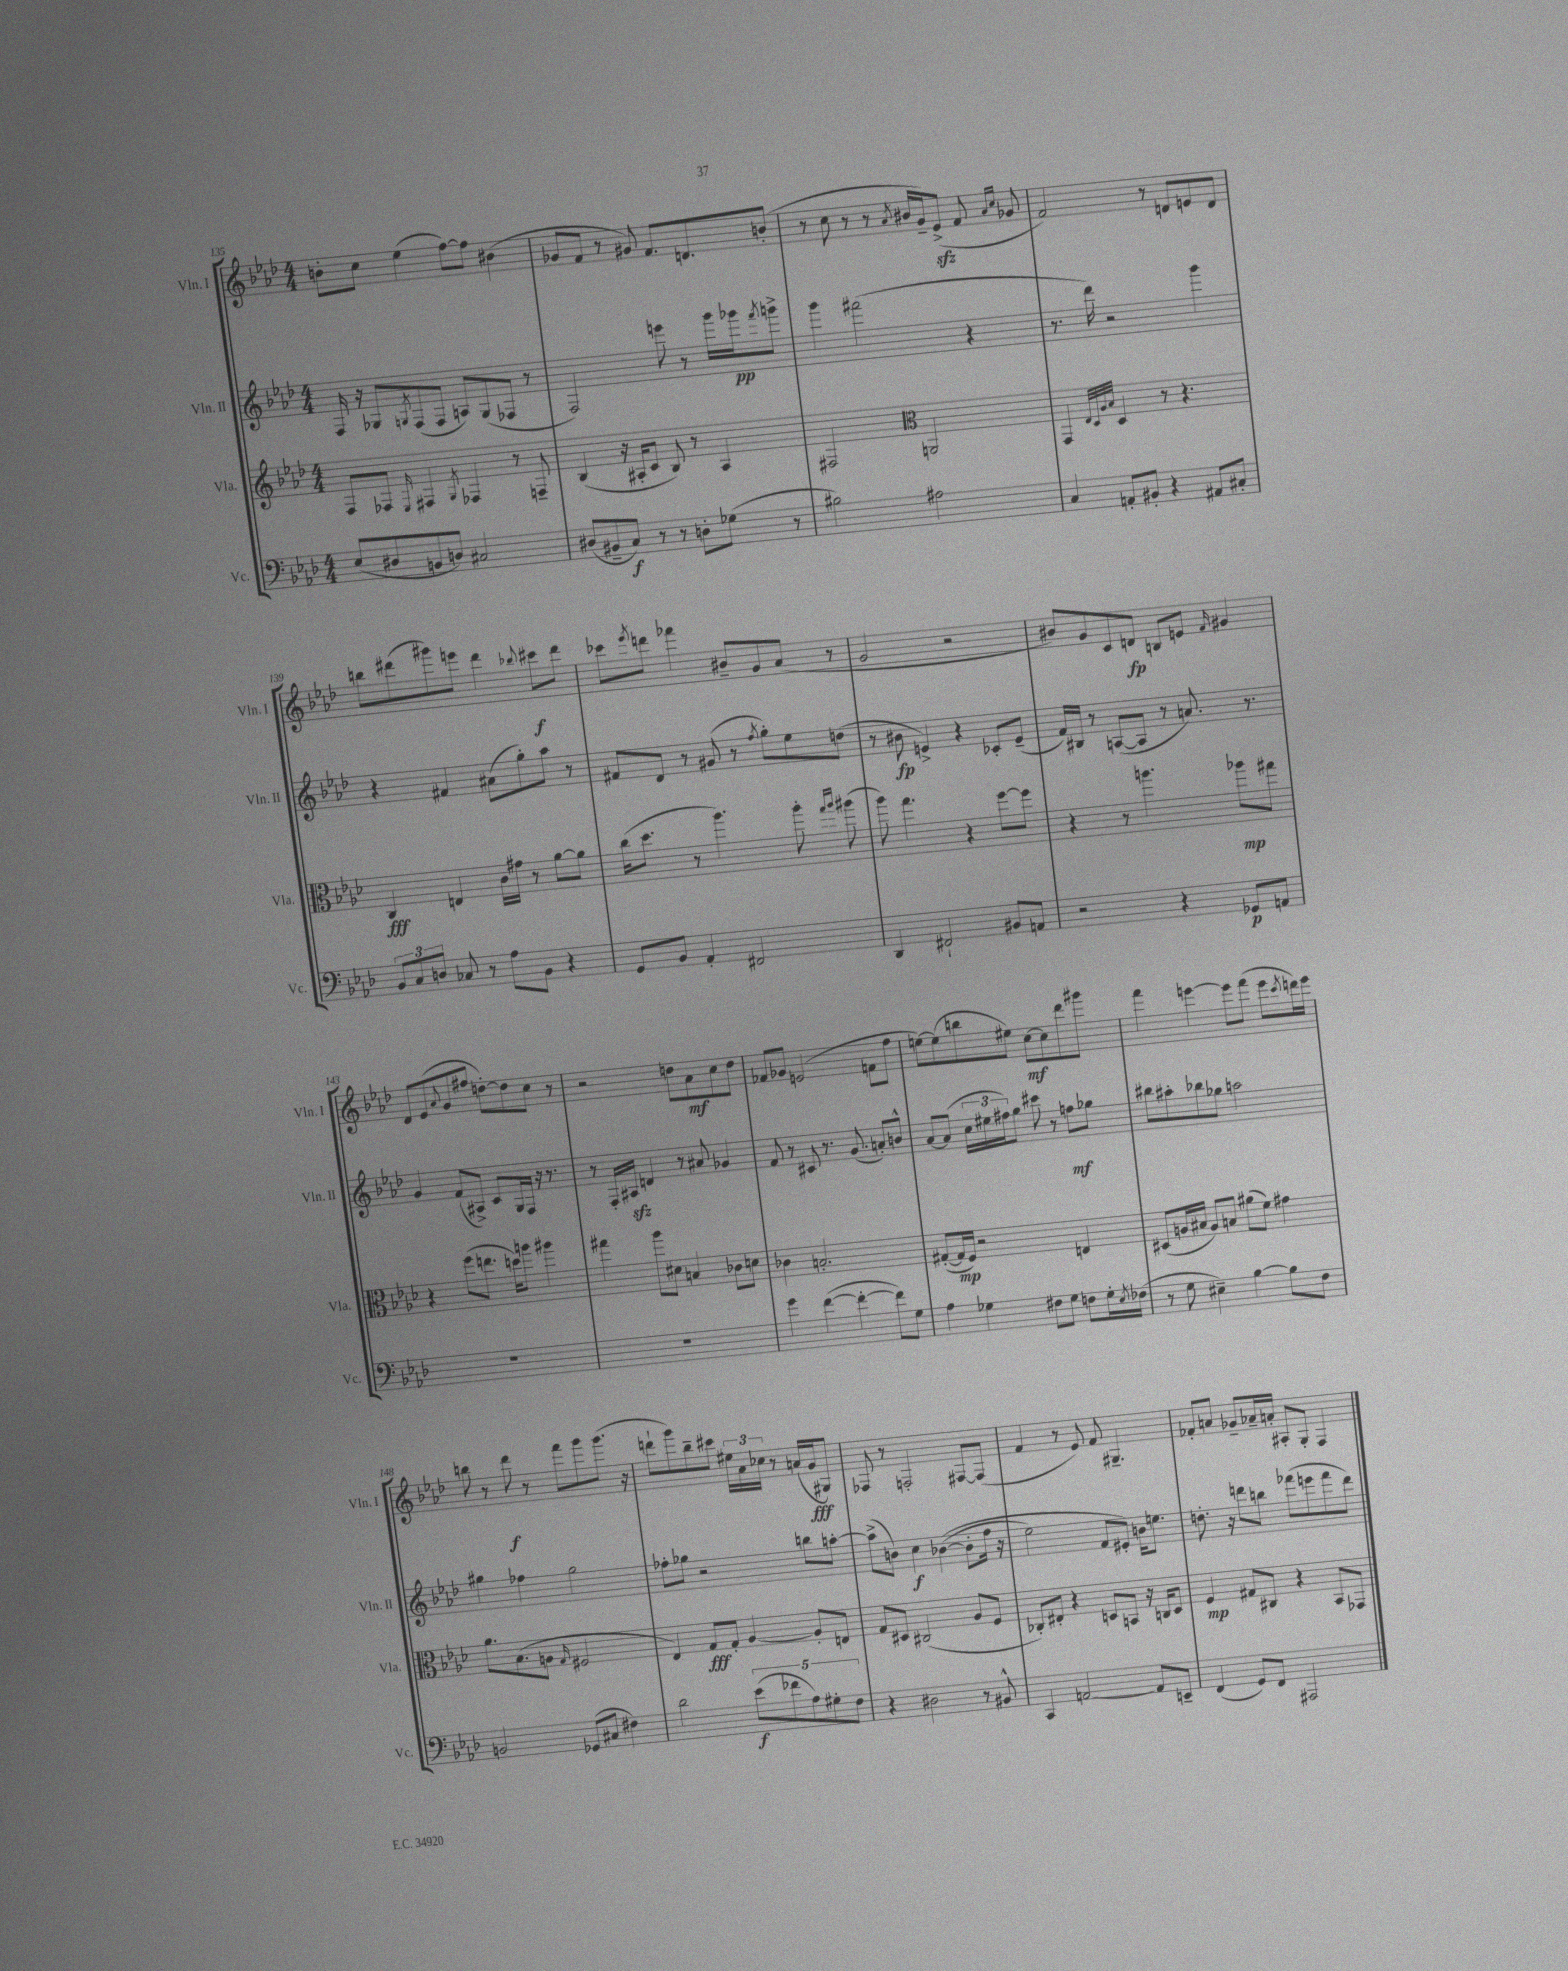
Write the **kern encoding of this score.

**kern	**kern	**kern	**kern
*staff4	*staff3	*staff2	*staff1
*clefF4	*clefG2	*clefG2	*clefG2
*k[b-e-a-d-]	*k[b-e-a-d-]	*k[b-e-a-d-]	*k[b-e-a-d-]
*M4/4	*M4/4	*M4/4	*M4/4
(8E-	8F	16F	8b'
.	.	16r	.
8D#	8F-	8G-	8cc
.	16qqE-	8qG	.
8BB	4F#	(8F	(4ee-
8D)	.	8F	.
.	8qG	.	.
2C#	4F-	8A)	[8ff)
.	.	(8G	8ff]
.	8r	8F-	(4b#
.	8F~	8r	.
=	=	=	=
(8D#	(4B-	2F)	8g-
8BB#~	.	.	8f
8C)	16r	.	8r
.	16A#'	.	.
8r	8c	.	8g#)
8r	8B-)	8eee	8.f
8D'	8r	8r	.
.	.	.	8.d
(8G-	4A#	16ggg	.
.	.	16ggg-	.
.	.	8qfff	.
8r	.	8ggg^	(8b'
=	=	=	=
2B#)	2F#	4ggg	8r
.	.	.	8cc
.	.	(2fff#	8r
.	.	.	8r
*	*clefC3	*	*
.	.	.	8qa-
2A#	2AA	.	16b#
.	.	.	16g~)
.	.	.	(8e-^
.	.	4r	8f
.	.	.	16qqa-
.	.	.	16qqcc
.	.	.	8g-
=	=	=	=
4C	4GG	8.r	2f)
.	.	16ddd-)	.
.	32qqE-	.	.
.	32qqD-	.	.
.	32qqA-	.	.
.	32qqB-	.	.
8AA'	4D-	2r	.
8BB#'	.	.	.
4r	8r	.	8r
.	4.r	.	8d
8AA#	.	4ggg	8e
8C#'	.	.	8d
=	=	=	=
12BB-	4C	4r	8bb
12C	.	.	.
.	.	.	(8ddd#
12D	.	.	.
8C-	4E	4f#	8ggg#)
8r	.	.	8eee
8A-	16c	(8a#	4ddd#
.	16g#	.	.
8BB-	8r	8gg')	.
.	.	.	8qqbb-
4r	[8a-	8aa-	8ccc#
.	8a-]	8r	8ddd#
=	=	=	=
8GG	(16cc	8f#	8ccc-
.	8.dd-	.	.
.	.	.	8qeee-
8BB-	.	8d-	8ddd
4AA-'	8r	8r	4fff-
.	4.aa-)	(8g#	.
2FF#	.	8r	8b#~
.	.	8qff	.
.	.	8gg')	8g
.	8aa-'	8ee-	(8a-
.	16qqgg	.	.
.	16qqaa-	.	.
.	(8aa#	(8dd	8r
=	=	=	=
4DD-	8aa-)	8r	2g
.	4.gg	8b#	.
2FF#`	.	4e^)	.
.	4r	4r	2r
8BB#	[8ff	8c-'	.
8AA	8ff]	(8e~	.
=	=	=	=
2r	4r	16f)	8b#)
.	.	16B#	.
.	.	8r	8g
.	8r	([8A	8c
.	4.aa	8A]	8d
4r	.	8r	8B
.	.	8.a)	8e
.	.	.	16qqf
8GG-	8aa-	.	4g#
.	.	8.r	.
8AA	8gg#	.	.
=	=	=	=
1r	4r	4g	8d-
.	.	.	(8e-
.	.	.	8qqa-
.	(8ff	(8f	8g
.	8.ee	8A#^)	8ff#
.	.	8c	[8dd')
.	16dd)	.	.
.	8aa	16G	8dd]
.	.	16F	.
.	4aa#	16r	8cc
.	.	8.r	.
.	.	.	8r
=	=	=	=
1r	4gg#	8r	2r
.	.	16F'	.
.	.	16A#	.
.	8aa-	4d	.
.	8d#	.	.
.	4B	8r	8dd
.	.	8a#	8a-
.	8c-	4g-	8cc
.	8d	.	8dd
=	=	=	=
4g	4c-	8f	8f-
.	.	8r	8g-
([4f	2.B'	8c#	(2e
.	.	8.r	.
4f'_	.	.	.
.	.	(8.g	.
8f])	.	8a')	8f
8G	.	8b^^	8ff
=	=	=	=
4A-	([8G#'	[8a-	[8ee)
.	16G#]	(8a-]	(8ee]
.	16F)	.	.
4G-	2r	24cc	8bb
.	.	24ee#	.
.	.	24ff#)	.
.	.	8gg	8ee#)
8F#	.	8ccc#	[8cc
8G-	.	8r	8cc]
8F	4E	8ff	8ddd-
16G-'	.	8gg-	8ggg#
8qE-	.	.	.
(16F-	.	.	.
=	=	=	=
8r	(8D#	8bb#	4fff
8G	16A	8aa#'	.
.	16B#	.	.
4E#~)	8A)	8bb-	[4eee
.	8B	8gg-	.
[4B-	(8a#	2aa	8eee]
.	8f)	.	(8fff
8B-]	4g#	.	8eee
.	.	.	8qccc
8F	.	.	16ddd)
.	.	.	16eee
=	=	=	=
2BB	8.a-	4gg#	8bb
.	.	.	8r
.	(8.B-	.	.
.	.	4ff-	8ddd-
.	8A	.	8r
.	16qqG	.	.
(8GG-	2F#	2gg#	8fff
8C#	.	.	8ggg
4F#)	.	.	(8.ggg
.	.	.	16r
=	=	=	=
2d-	4E-)	8ff-'	8ddd`
.	.	8gg-	8ggg)
.	8G	2r	8bb-~
.	8G'	.	8ccc#
(10e-	[4A-	.	24ee#
.	.	.	24a-
.	.	.	24cc-
10f-	.	.	.
.	.	.	8r
10A-)	.	.	.
.	8A-']	8bb	(16a
10G#'	.	.	.
.	.	.	16g
.	8E	[8aa'	8G#)
10F	.	.	.
=	=	=	=
4r	8G	(8aa^]	8F-
.	8D#	8b)	8r
2D#	(2C#	4cc	2F'
.	.	&(([4b-	.
8r	8A-	8b-']	[8F#
8BB#^^	8F	16ff	(8F#]
.	.	16r	.
=	=	=	=
4CC	8C-')	2ee-)	4f
.	8E#'	.	.
[2AA	4r	.	8r
.	.	.	8e-)
.	8D	8f	8f
.	8BB	8e#'&)	4.G#~
8AA]	16r	16b	.
.	16C	8.ee	.
8EE~	8D	.	.
=	=	=	=
(4FF	4F	8.dd'	8f-'
.	.	.	8a
.	.	16r	.
8GG)	8G#	8ddd	8g-~
8FF	8C#	8bb	16a-~
.	.	.	16a'
2AAA#	4r	(8fff-	8A#'
.	.	8eee	8G'
.	8BB-	8fff-	4F
.	8GG-	8ddd)	.
==	==	==	==
*-	*-	*-	*-
